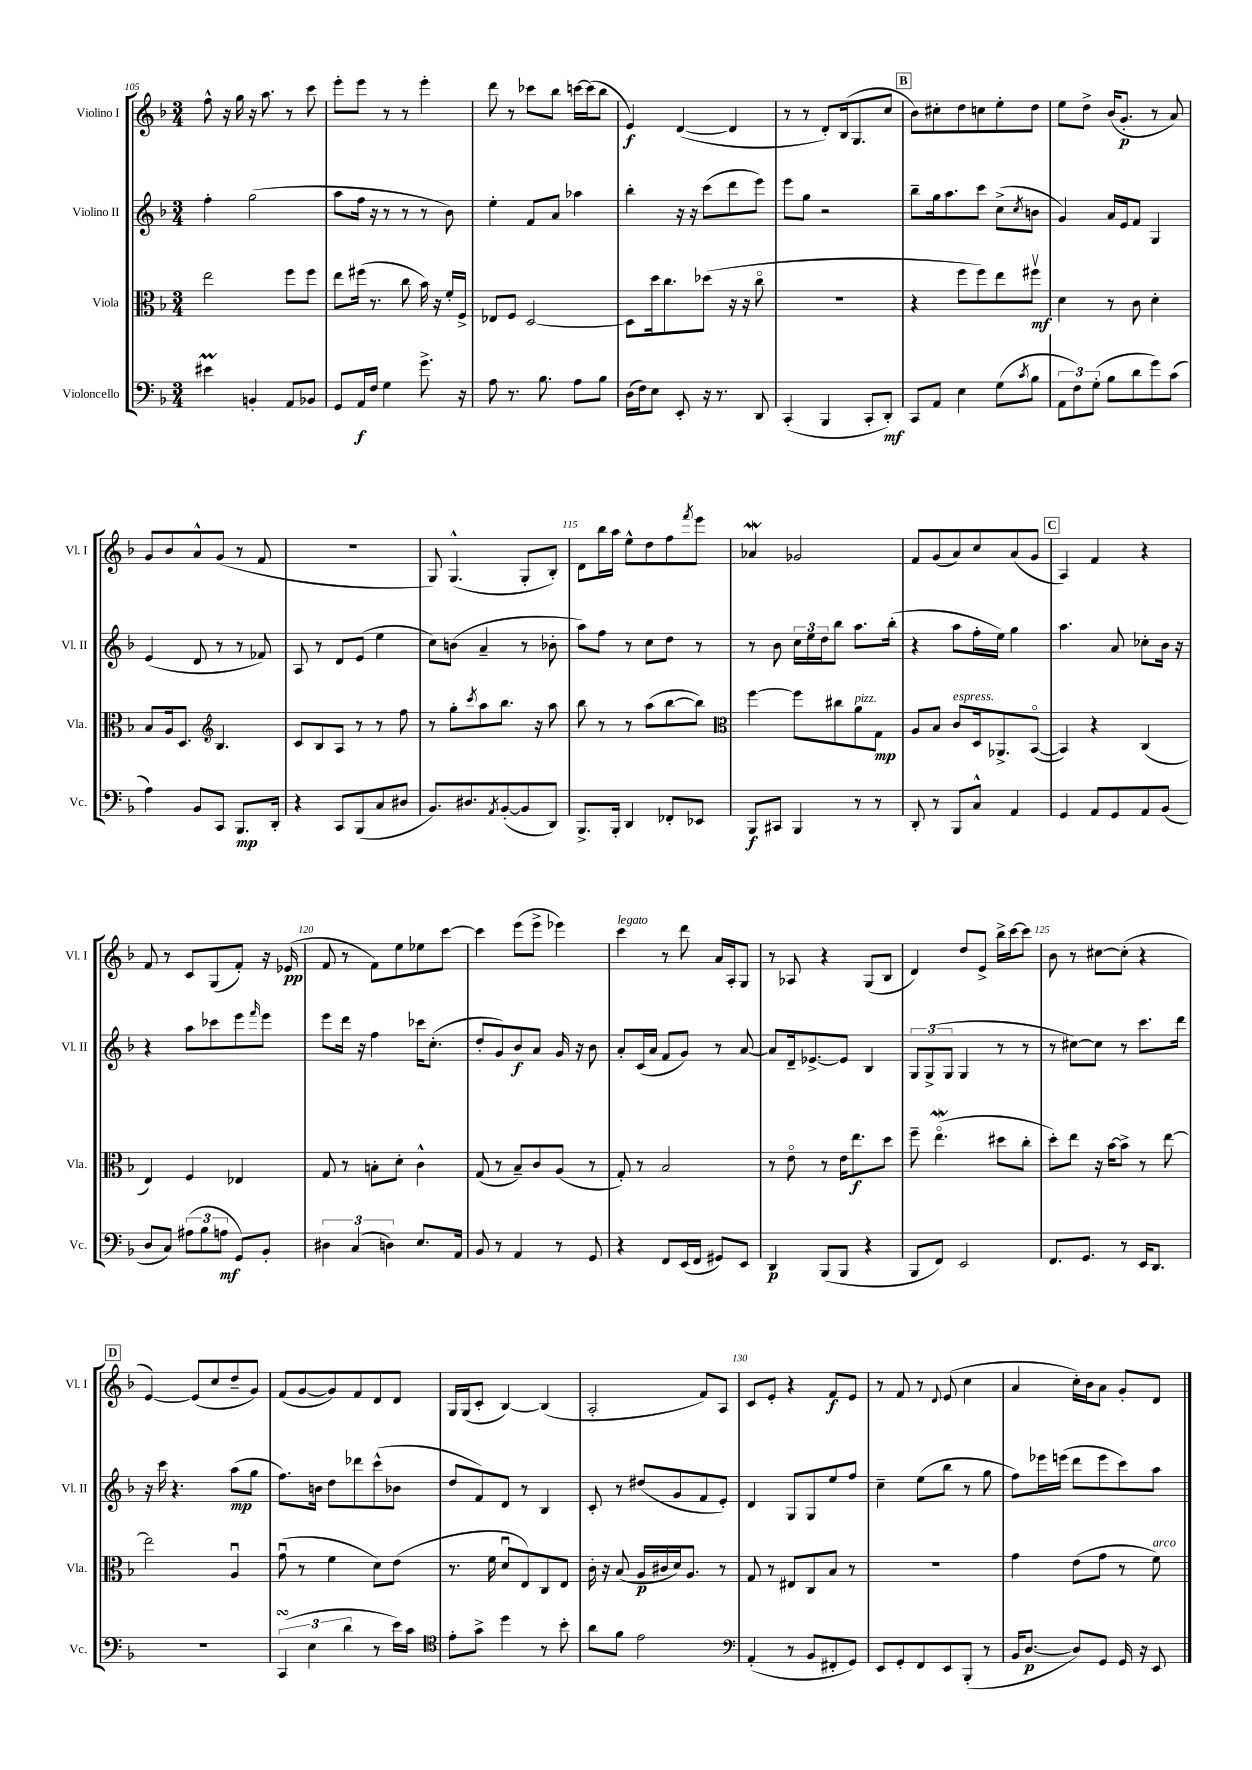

**kern	**kern	**kern	**kern
*staff4	*staff3	*staff2	*staff1
*clefF4	*clefC3	*clefG2	*clefG2
*k[b-]	*k[b-]	*k[b-]	*k[b-]
*M3/4	*M3/4	*M3/4	*M3/4
4e#	2ee	4ff'	8ff^^
.	.	.	16r
.	.	.	16gg
4BB'	.	(2gg	16r
.	.	.	8.aa
8AA	8ff	.	8r
8BB-	8ff	.	8ccc
=	=	=	=
8GG	8ee	8aa	8eee'
16AA	(16ff#	16ff	8eee
16F	8.r	16r	.
4G	.	8r	8r
.	8cc	8r	8r
8.g^	16b-)	8r	4eee'
.	16r	.	.
.	16f'	8b-)	.
16r	16F^	.	.
=	=	=	=
8A	8E-	4ee'	8ddd
8.r	8F	.	8r
.	[2D	8f	8ccc-
8.B-	.	.	.
.	.	8a	8bb-
8A	.	4aa-	[16ccc
.	.	.	(16ccc]
8B-	.	.	8bb-
=	=	=	=
(16D	8D]	4bb-'	4e)
16F)	.	.	.
8E	16dd	.	.
.	8.cc	.	.
8EE'	.	16r	([4d
.	.	16r	.
16r	(8dd-	(8ccc	.
8.r	.	.	.
.	16r	8ddd	4d]
.	16r	.	.
8DD	8cco	8eee)	.
=	=	=	=
(4CC'	2.r	8eee	8r
.	.	8gg	8r
4BBB-	.	2r	8d')
.	.	.	(16B-
.	.	.	8.G
8CC'	.	.	.
8DD')	.	.	8cc
=	=	=	=
8CC	4r	8bb-~	8b-)
8AA	.	16gg	8cc#'
.	.	8.aa	.
4E	8ff	.	8dd
.	8ff)	8ccc	8cc
(8G	8ee	(8cc^	8ee'
8qc	.	8qcc	.
8B-	8ff#v	8b	8dd
=	=	=	=
12AA	4d	4g)	8ee
12F)	.	.	.
.	.	.	8dd^
(12G'	.	.	.
8B-	8r	16a	(16b-
.	.	16e	8.g'
8d	8c	8f	.
8g)	4d'	4G	8r
(8c	.	.	8a)
=	=	=	=
4A)	8B-	(4e	8g
.	16A	.	8b-
.	8.D	.	.
8BB-	.	8d	8a^^
*	*clefG2	*	*
8CC	4.B-	8r	(8g
8.BBB-	.	8r	8r
.	.	8f-)	8f
16DD'	.	.	.
=	=	=	=
4r	8c	8A	2.r
.	8B-	8r	.
8CC	8A	8d	.
(8BBB-	8r	(8e	.
8C	8r	4ee	.
8D#	8ff	.	.
=	=	=	=
8.BB-)	8r	8cc)	8G)
.	8gg'	(8b	(4.G^^
8.D#	.	.	.
.	8qccc	.	.
.	8aa	4a~	.
8qAA	.	.	.
([8BB-'	8.bb-	.	.
8BB-]	.	8r	8G'
.	16r	.	.
8DD)	8aa	8b-'	8B-')
=	=	=	=
8.BBB-^	8bb-	8aa)	8d
.	8r	8ff	16bb-
16BBB-'	.	.	16aa
4DD	8r	8r	8ee^^
.	(8aa	8cc	8dd
8FF-'	[8bb-	8dd	8ff
.	.	.	8qfff
8EE-	8bb-])	8r	8eee
=	=	=	=
*	*clefC3	*	*
8BBB-	[4ff	8r	4a-
8CC#	.	8b-	.
4BBB-	8ff]	24cc	2g-
.	.	24ee	.
.	.	24dd	.
.	8cc#	8bb-	.
8r	8a	8.aa	.
8r	8G	.	.
.	.	(16bb-'	.
=	=	=	=
8DD'	8A	4r	8f
8r	8B-	.	(8g
8BBB-	8c	8aa	8a)
8C^^	16D	16ff'	8cc
.	8.AA-^	16ee)	.
4AA	.	4gg	(8a
.	([8BB-o	.	8g
=	=	=	=
4GG	4BB-])	4.aa	4A)
8AA	4r	.	4f
8GG	.	8a	.
8AA	(4C	8cc-'	4r
(8BB-	.	16b-	.
.	.	16r	.
=	=	=	=
8D	4E)	4r	8f
8C)	.	.	8r
(12A#	4F	8aa	8c
12B-	.	.	.
.	.	8ccc-	(8G
12A	.	.	.
8GG)	4E-	8eee	8f')
.	.	16qqfff	.
8BB-'	.	8eee	16r
.	.	.	(16e-
=	=	=	=
6D#	8G	8eee	8f
.	8r	16ddd	8r
(6C	.	.	.
.	.	16r	.
.	8B'	4ff	8f)
6D)	.	.	.
.	8d'	.	8ee
8.E	4c^^	16ccc-	8ee-
.	.	(8.cc'	.
.	.	.	[8ccc
16AA	.	.	.
=	=	=	=
8BB-	(8G	8dd'	4ccc]
8r	8r	8g)	.
4AA	8B-~)	8b-	(8eee
.	8c	8a	8eee^
8r	(8A	16g	4eee-)
.	.	16r	.
8GG	8r	8b-	.
=	=	=	=
4r	8G')	8a'	4ccc
.	8r	(16c	.
.	.	16a	.
8FF	2B-	8f	8r
(16EE	.	8g)	8ddd
16FF	.	.	.
8GG#)	.	8r	16a
.	.	.	16A'
8EE	.	[8a	8G
=	=	=	=
4DD	8r	8a]	8r
.	8eo	16d~	8A-
.	.	[8.e-^	.
(8BBB-	8r	.	4r
8BBB-	16e	8e-]	.
.	8.ee	.	.
4r	.	4B-	(8G
.	8dd	.	8B-
=	=	=	=
8BBB-	8ff~	12G	4d)
.	.	(12G^	.
8FF)	(4.eeo	.	.
.	.	12G	.
2EE	.	4G	8dd
.	.	.	8e^
.	8dd#	8r	16bb-^
.	.	.	[16ccc
.	8cc'	8r	8ccc]
=	=	=	=
8.FF	8dd')	8r	8b-
.	8ee	[8cc#)	8r
8.GG	.	.	.
.	16r	8cc#]	[8cc#
.	[16b-	.	.
8r	8b-^]	8r	(8cc#']
16EE	8r	8.ccc	4r
8.DD	.	.	.
.	[8ee	.	.
.	.	16ddd	.
=	=	=	=
2.r	2ee]	16r	[4e)
.	.	16ccc	.
.	.	4.r	.
.	.	.	(8e]
.	.	.	8cc
.	4Au	(8aa	8dd~
.	.	8gg	8g)
=	=	=	=
(6CC	(8gu	8.ff)	(8f
.	8r	.	[8g
6E	.	.	.
.	.	16b	.
.	4f	8dd	8g])
6d	.	.	.
.	.	8ddd-	8f
8r	8d)	(8ccc^^	8d
16e)	(8e	8b-	8d
16c	.	.	.
=	=	=	=
*clefC4	*	*	*
8e'	8.r	8dd	16G
.	.	.	(16G
8g^	.	8f)	8c'
.	16f	.	.
4dd	8du	8d	[4B-)
.	8E)	8r	.
8r	8C	4B-	(4B-]
8b-'	8E	.	.
=	=	=	=
8a	16c'	8c'	2A'
.	16r	.	.
8f	(8B-	8r	.
2e	16A	(8dd#	.
.	16c#	.	.
.	16d)	8g	.
.	8.A	.	.
.	.	8f	8f)
.	8r	8e')	8A
=	=	=	=
*clefF4	*	*	*
(4AA'	8G	4d	8c
.	8r	.	8e'
8r	8E#	8G	4r
8BB-	8C	8G	.
8FF#'	8B-	8ee	8f
8GG)	8r	8ff	8e
=	=	=	=
8EE	2.r	4cc~	8r
8GG'	.	.	8f
8FF	.	(8ee	8r
.	.	.	8qqd
8EE	.	8bb-	(8e
(8BBB-'	.	8r	4cc
8r	.	8gg	.
=	=	=	=
16BB-	4g	8ff)	4a
[8.D	.	.	.
.	.	16eee-	.
.	.	(16eee	.
8D])	(8e	8ddd	16cc')
.	.	.	16b-
8GG	8g	8eee	8a
16GG	8r	8ccc)	8g'
16r	.	.	.
8EE	8f)	8aa	8d
==	==	==	==
*-	*-	*-	*-
